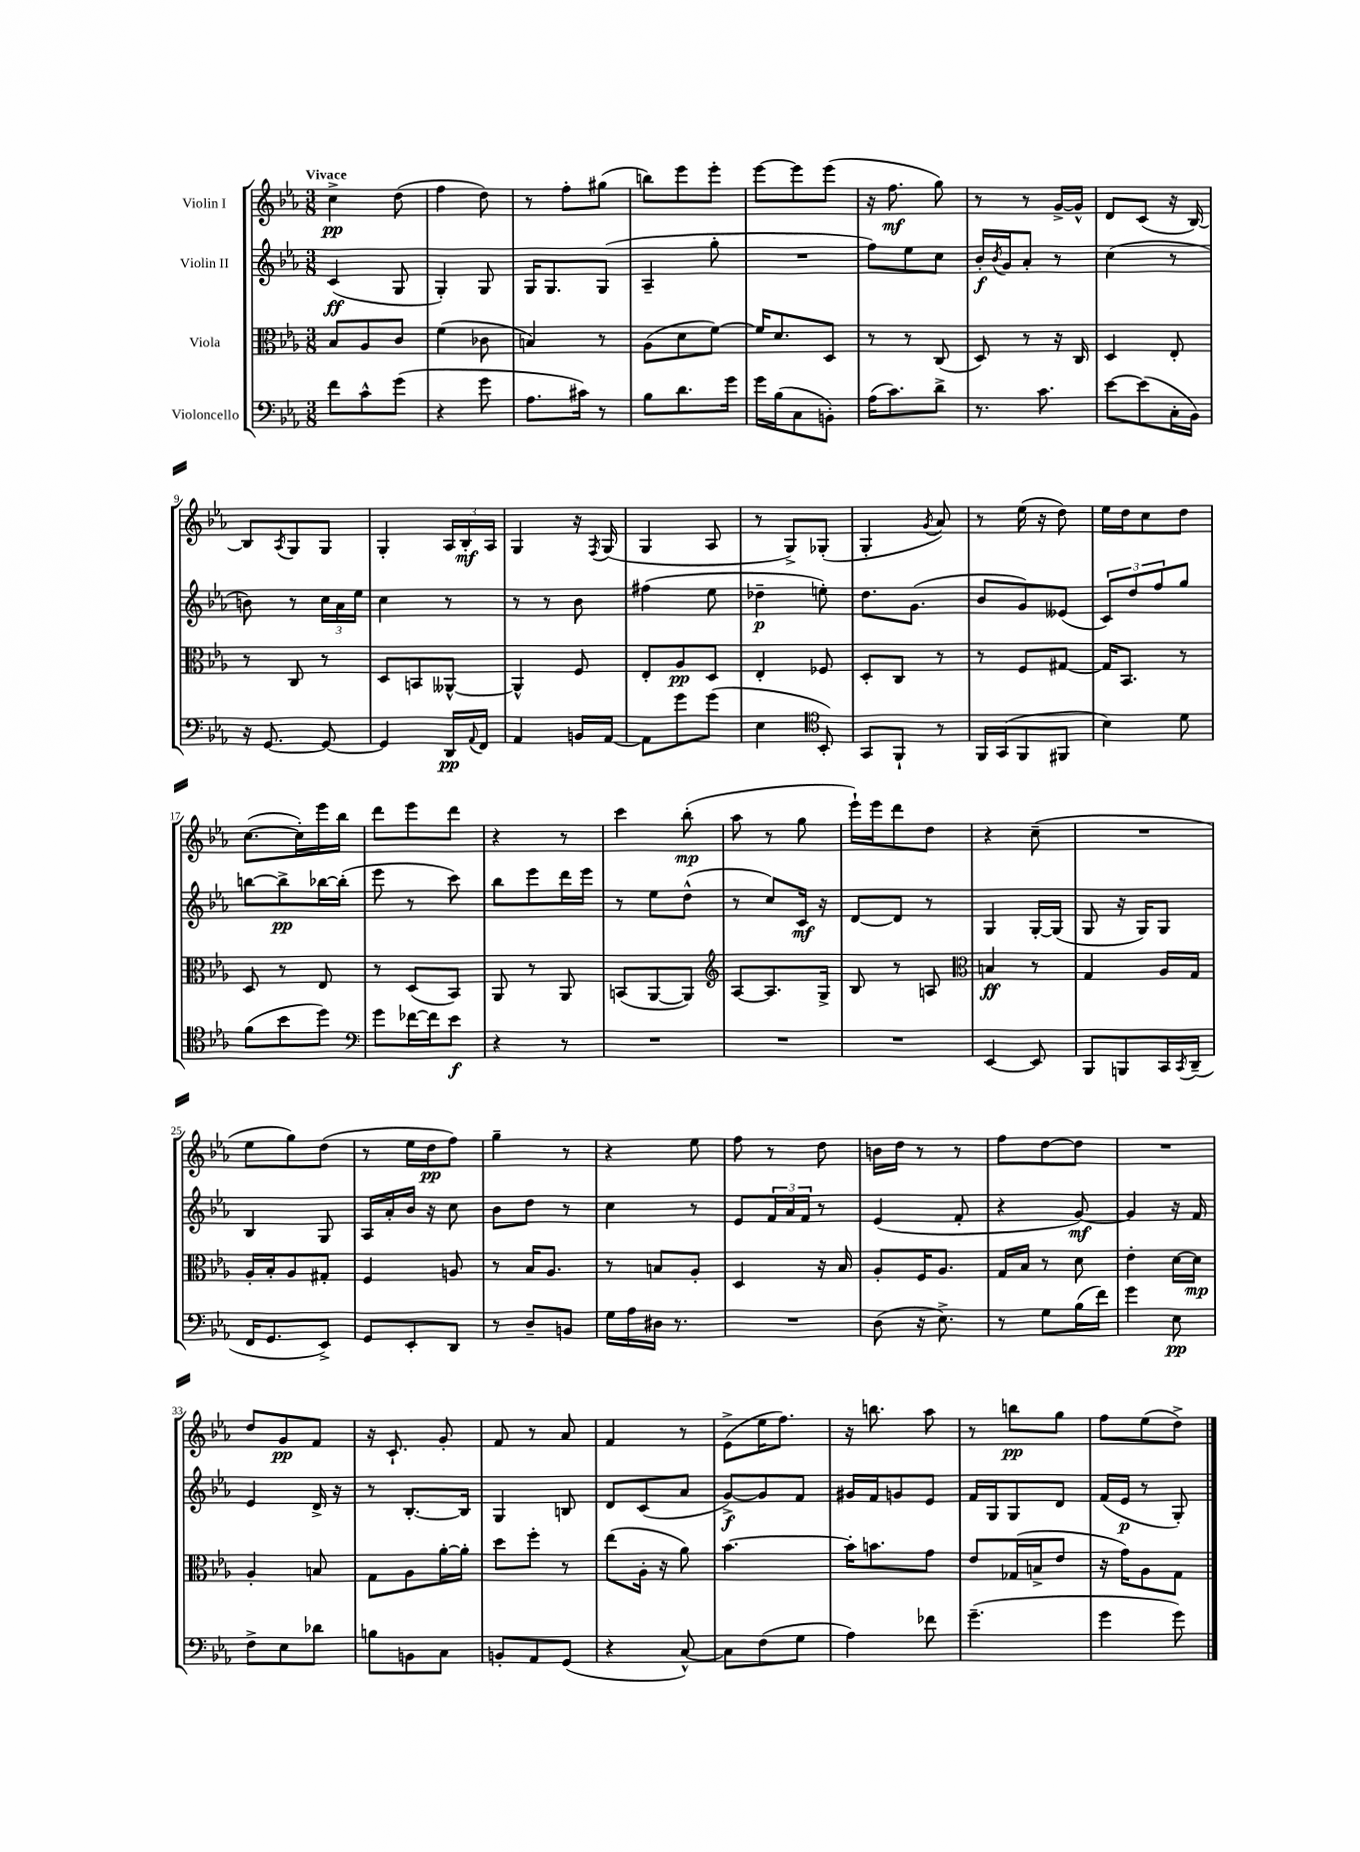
<<
\new StaffGroup <<
\new Staff = "s0" \with { instrumentName = "Violin I" } {
    \clef treble \key ees \major \numericTimeSignature \time 3/8 \tempo "Vivace"
    c''4->\pp d''8( |
    f''4 d''8) |
    r8 f''8-. gis''8( |
    b''8) ees'''8 ees'''8-. |
    ees'''8~ ees'''8 ees'''8( |
    r16 f''8.\mf g''8) |
    r8 r8 g'16~-> g'16-^ |
    d'8 c'8( r16 bes16~) |
    bes8 \acciaccatura { aes8 } g8 g8 |
    g4-. \tuplet 3/2 { aes16 bes16-.\mf aes16 } |
    g4 r16 \acciaccatura { f8 } g16( |
    g4 aes8 |
    r8 g8->) ges8-.( |
    g4-. \acciaccatura { g'8 } aes'8) |
    r8 ees''16( r16 d''8) |
    ees''16 d''16 c''8 d''8 |
    c''8.~( c''16-.) ees'''16 bes''16 |
    d'''8 ees'''8 d'''8 |
    r4 r8 |
    c'''4 bes''8-.\mp( |
    aes''8 r8 g''8 |
    ees'''16-!) ees'''16 d'''8 d''8 |
    r4 c''8--( |
    R4. |
    ees''8 g''8) d''8( |
    r8 ees''16 d''16\pp f''8) |
    g''4-- r8 |
    r4 ees''8 |
    f''8 r8 d''8 |
    b'16 d''16 r8 r8 |
    f''8 d''8~ d''8 |
    R4. |
    d''8 g'8\pp f'8 |
    r16 c'8.-! g'8-. |
    f'8 r8 aes'8 |
    f'4 r8 |
    ees'8->( ees''16 f''8.) |
    r16 b''8. aes''8 |
    r8 b''8\pp g''8 |
    f''8 ees''8( d''8->) \bar "|." |
}
\new Staff = "s1" \with { instrumentName = "Violin II" } {
    \clef treble \key ees \major \numericTimeSignature \time 3/8
    c'4\ff( g8 |
    g4-.) g8 |
    g16 g8. g8( |
    aes4-- g''8-. |
    R4. |
    f''8) ees''8 c''8 |
    bes'16-.\f \acciaccatura { bes'8 } g'16 aes'8-. r8 |
    c''4( r8 |
    b'8) r8 \tuplet 3/2 { c''16 aes'16 ees''16 } |
    c''4 r8 |
    r8 r8 bes'8 |
    fis''4( ees''8 |
    des''4--\p e''8-.) |
    d''8. g'8.( |
    bes'8 g'8) eeses'8( |
    \tuplet 3/2 { c'8) d''8 f''8 } g''8 |
    b''8~ b''8->\pp bes''16~ bes''16-.( |
    ees'''8 r8 c'''8) |
    bes''8 ees'''8 d'''16 ees'''16 |
    r8 ees''8 d''8-^( |
    r8 c''8) c'16\mf r16 |
    d'8~ d'8 r8 |
    g4 g16~-. g16( |
    g8 r16 g16) g8 |
    bes4 g8 |
    aes16 aes'16-. bes'16 r16 c''8 |
    bes'8 d''8 r8 |
    c''4 r8 |
    ees'8 \tuplet 3/2 { f'16 aes'16 f'16 } r8 |
    ees'4( f'8-. |
    r4 g'8~\mf) |
    g'4 r16 f'16 |
    ees'4 d'16-> r16 |
    r8 bes8.~-. bes16 |
    g4 b8 |
    d'8 c'8( aes'8 |
    g'8~->\f) g'8 f'8 |
    gis'16 f'16 g'8 ees'8 |
    f'16 g16 g8 d'8 |
    f'16( ees'16\p r8 g8-.) \bar "|." |
}
\new Staff = "s2" \with { instrumentName = "Viola" } {
    \clef alto \key ees \major \numericTimeSignature \time 3/8
    bes8 aes8 c'8 |
    f'4( ces'8 |
    b4) r8 |
    aes8( d'8 f'8~) |
    f'16 d'8. d8 |
    r8 r8 c8( |
    d8) r8 r16 c16 |
    d4 ees8-. |
    r8 c8 r8 |
    d8 b,8 aeses,8~-^ |
    aeses,4-^ f8 |
    ees8-. aes8\pp d8 |
    ees4-. fes8 |
    d8-. c8 r8 |
    r8 f8 gis8~ |
    gis16 bes,8. r8 |
    d8 r8 ees8 |
    r8 d8( bes,8) |
    aes,8 r8 aes,8 |
    b,8( aes,8~ aes,8) |
    \clef treble aes8~ aes8. g16-> |
    bes8 r8 a8 |
    \clef alto b4\ff r8 |
    g4 aes16 g16 |
    aes16-. bes16-. aes8 gis8-. |
    f4 a8 |
    r8 bes16 aes8. |
    r8 b8 aes8-. |
    d4 r16 bes16 |
    aes8-. f16 aes8. |
    g16 bes16 r8 d'8 |
    ees'4-. d'16~ d'16\mp |
    aes4-. b8 |
    g8 aes8 aes'16~-. aes'16-. |
    d''8 f''8-. r8 |
    ees''8( aes16-. r16 aes'8) |
    bes'4.~ |
    bes'16-. b'8. g'8 |
    ees'8 ges16( b16-> ees'8 |
    r16 g'16) aes8 g8 \bar "|." |
}
\new Staff = "s3" \with { instrumentName = "Violoncello" } {
    \clef bass \key ees \major \numericTimeSignature \time 3/8
    f'8 c'8-^ g'8( |
    r4 g'8 |
    aes8. cis'16) r8 |
    bes8 d'8. g'16 |
    g'16 bes16( c8 b,8-.) |
    aes16( c'8.) d'8-> |
    r8. c'8. |
    ees'8~ ees'8( c16-. bes,16) |
    r16 g,8.~ g,8~ |
    g,4 d,16\pp \appoggiatura { aes,8 } f,16 |
    aes,4 b,16 aes,16~ |
    aes,8 g'8 g'8( |
    ees4 \clef tenor bes,8-.) |
    g,8 f,8-! r8 |
    f,16 g,16( f,8 fis,8 |
    bes4) d'8 |
    f'8( bes'8 d''8) |
    \clef bass g'8 fes'16~ fes'16 ees'8\f |
    r4 r8 |
    R4. |
    R4. |
    R4. |
    ees,4~ ees,8 |
    bes,,8 b,,8 c,16 \acciaccatura { c,8 } d,16--( |
    f,16 g,8. ees,8->) |
    g,8 ees,8-. d,8 |
    r8 d8-- b,8 |
    g16 aes16 dis16 r8. |
    R4. |
    d8( r16 ees8.->) |
    r8 g8 bes16( f'16) |
    g'4 ees8\pp |
    f8-> ees8 des'8 |
    b8 b,8 c8 |
    b,8-. aes,8 g,8( |
    r4 c8~-^) |
    c8 f8( g8 |
    aes4) fes'8 |
    g'4.--( |
    g'4 g'8) \bar "|." |
}
>>
>>
